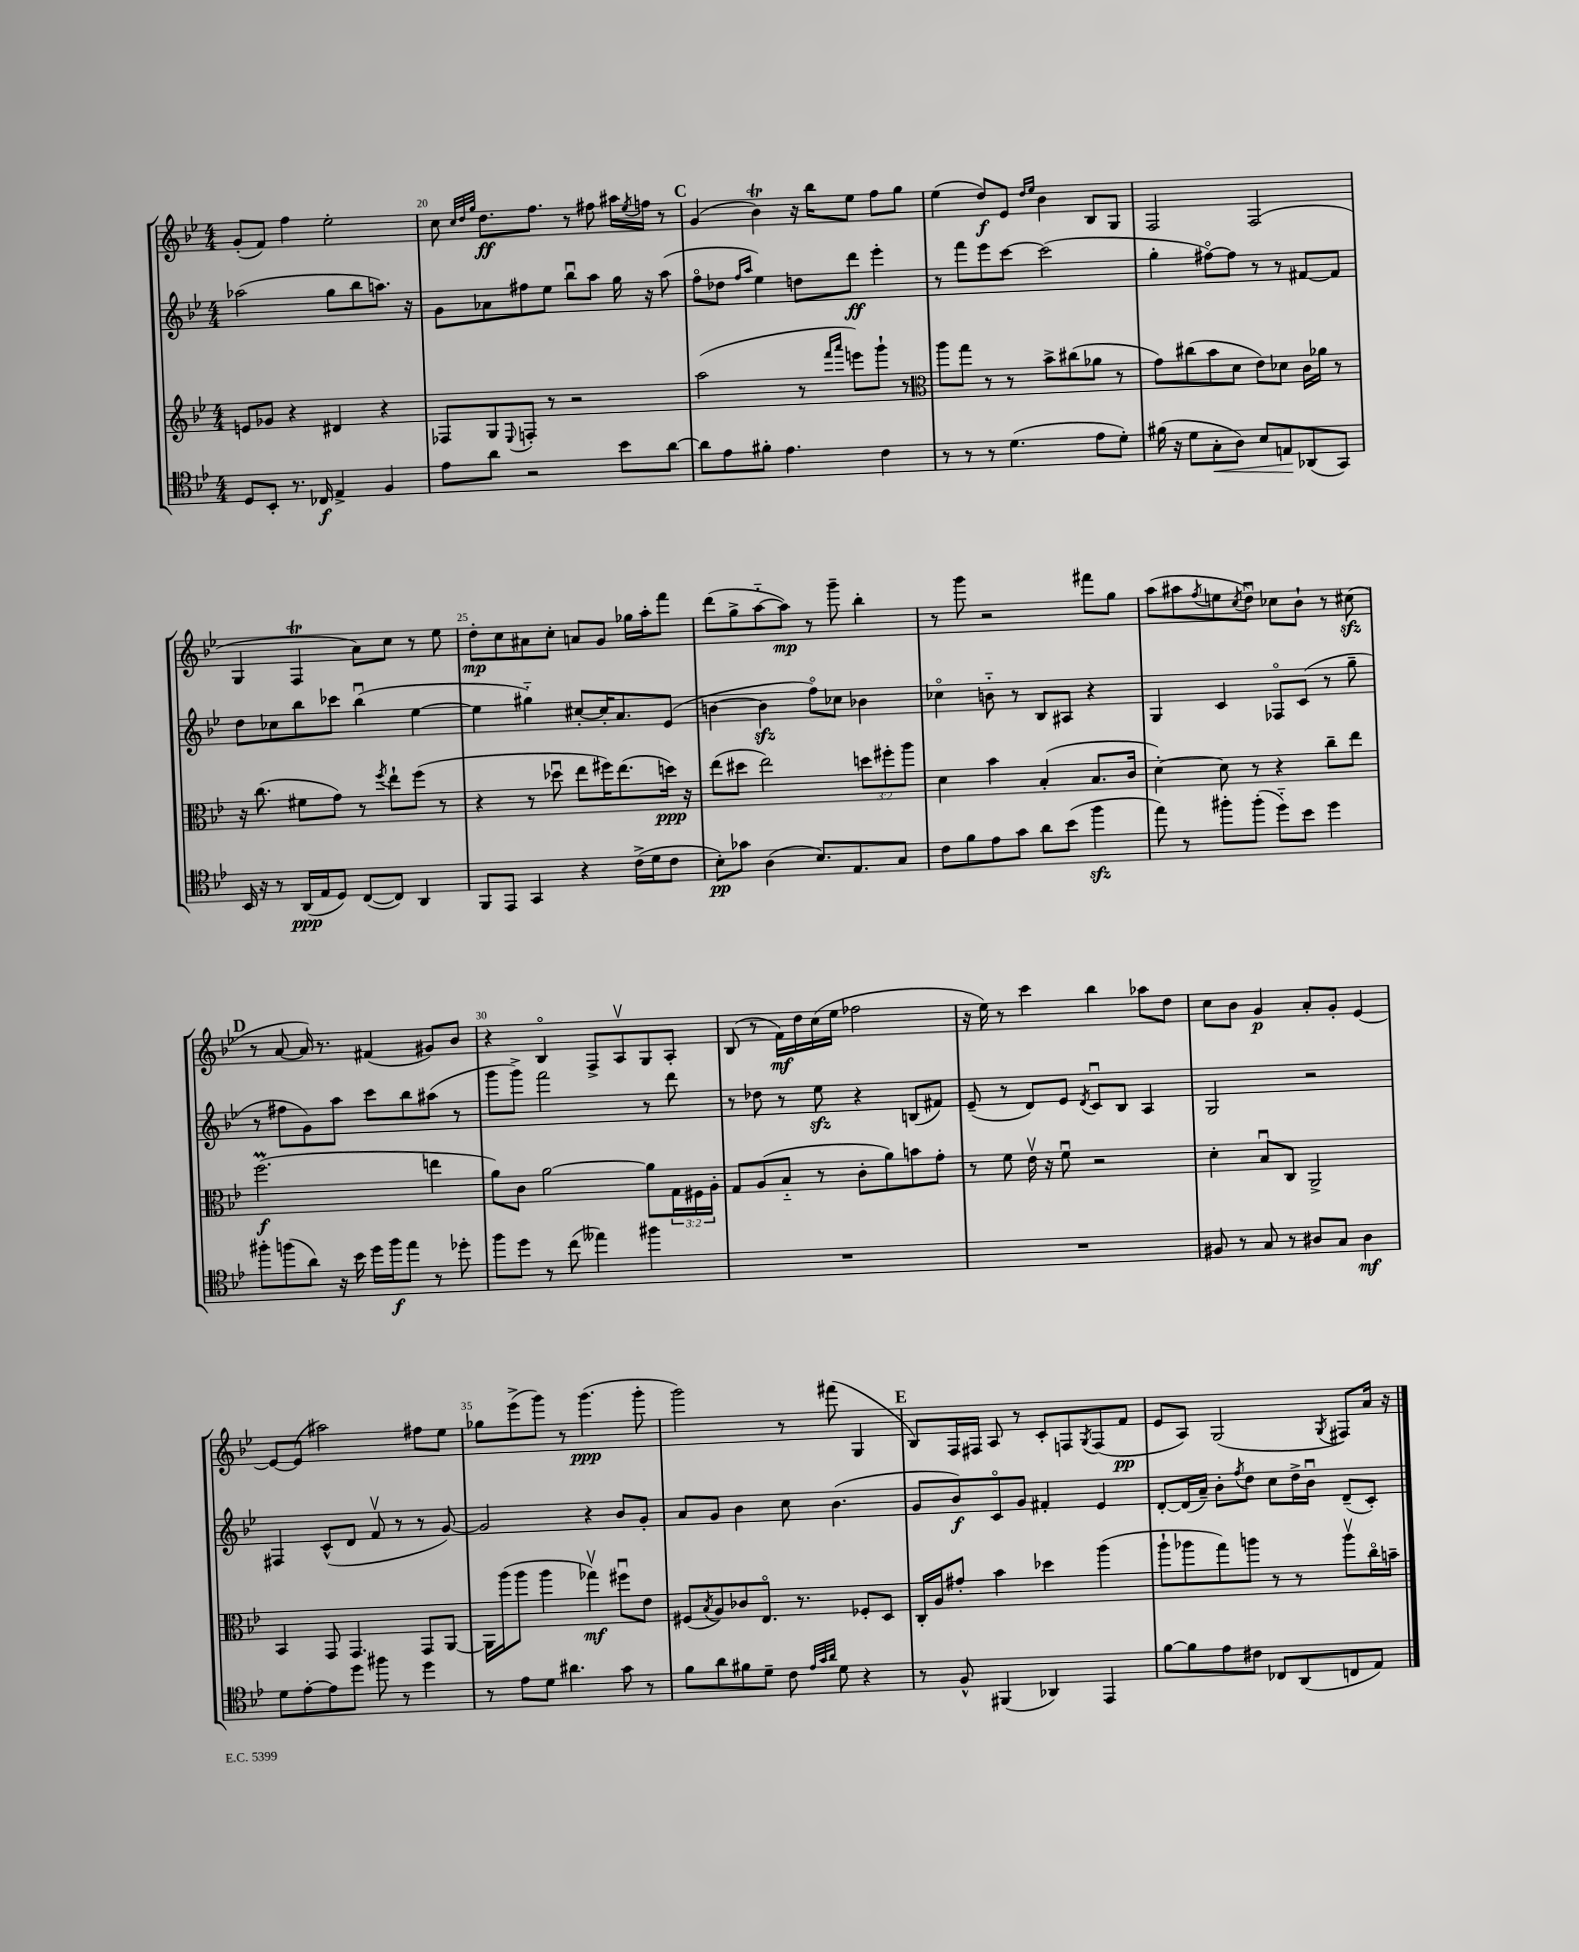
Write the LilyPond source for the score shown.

<<
\new StaffGroup <<
\new Staff = "s0" {
    \clef treble \key bes \major \numericTimeSignature \time 4/4
    g'8-.( f'8) f''4 ees''2-. |
    c''8 \grace { c''32 d''32 g''32 } d''8.\ff f''8. r8 fis''8 ais''16 \acciaccatura { ees''8 } f''16 r8 |
    \mark \markup { \bold "C" } g'4( bes'4\trill) r16 bes''16 ees''8 f''8 g''8 |
    ees''4( d''8\f) ees'8 \grace { d''16 ees''16 } bes'4 bes8 g8 |
    f2 f2( |
    g4 f4\trill a'8) c''8 r8 ees''8 |
    d''8-.\mp c''8 ais'8 c''8-. a'8 g'8 ges''16 a''16-. f'''8 |
    d'''8( g''8-> a''8~-_ a''8\mp) r8 g'''8-- bes''4-. |
    r8 g'''8 r2 fis'''8 g''8 |
    a''8( ais''8 \acciaccatura { f''8 } e''8 \acciaccatura { c''8 } d''8\downbow) ces''8 bes'8-! r8 cis''8\sfz( |
    \mark \markup { \bold "D" } r8 a'8~ a'16) r8. fis'4( gis'8) bes'8 |
    r4 bes4\flageolet f8-> a8\upbow g8 a8-. |
    bes8( r8 f'16\mf) d''16 c''16( ees''16 fes''2 |
    r16 ees''16) r8 c'''4 bes''4 aes''8 d''8 |
    c''8 bes'8 g'4\p a'8-. g'8-. ees'4~ |
    ees'8~ ees'8( ais''2) fis''8 ees''8 |
    ges''8 ees'''8->( g'''8) r8 g'''4.\ppp( g'''8-. |
    g'''2) r8 fis'''8( g4 |
    \mark \markup { \bold "E" } bes8) f16 fis16 a8 r8 c'8-. f8 \acciaccatura { g8 } f8( f'8\pp |
    ees'8 a8) g2( \acciaccatura { g8 } fis8) a'16 r16 \bar "|." |
}
\new Staff = "s1" {
    \clef treble \key bes \major \numericTimeSignature \time 4/4
    aes''2( g''8 bes''8 a''8.) r16 |
    g'8 aes'8 fis''8 ees''8 bes''8\downbow a''8 g''16 r16 a''8( |
    \mark \markup { \bold "C" } f''8\flageolet des''8 \grace { f''16 a''16 } ees''4) d''8 d'''8\ff ees'''4-. |
    r8 f'''8 ees'''8 c'''8~ c'''2( |
    g''4-. fis''8~\flageolet) fis''8 r8 r8 fis'8~ fis'8 |
    d''8 ces''8 bes''8 ces'''8 bes''4\downbow( ees''4~ |
    ees''4 gis''4-_) cis''8~-. cis''16-. a'8. ees'8( |
    b'4~ b'4\sfz f''8\flageolet) ces''8 bes'4 |
    ces''4\flageolet b'8-_ r8 bes8 ais8 r4 |
    g4 c'4 fes8\flageolet c'8( r8 g''8-- |
    \mark \markup { \bold "D" } r8 fis''8 g'8) a''8 c'''8 bes''8 ais''8( r8 |
    g'''8 g'''8->) f'''2 r8 d'''8 |
    r8 des''8 r8 ees''8\sfz r4 b8( fis'8) |
    ees'8--( r8 d'8) ees'8 \acciaccatura { d'8 } c'8\downbow bes8 a4 |
    g2 r2 |
    fis4 c'8-^( d'8 f'8\upbow r8 r8 g'8~) |
    g'2 r4 bes'8 g'8-. |
    a'8 g'8 bes'4 c''8 bes'4.( |
    \mark \markup { \bold "E" } g'8 bes'8\f) c'8\flageolet g'8 fis'4-. ees'4 |
    d'8~-. d'16( a'16--) bes'8-. \acciaccatura { f''8 } d''8 c''8 d''16-> bes'16\downbow d'8--( c'8-.) \bar "|." |
}
\new Staff = "s2" {
    \clef treble \key bes \major \numericTimeSignature \time 4/4 \override Staff.TupletNumber.text = #tuplet-number::calc-fraction-text
    e'8 ges'8 r4 dis'4 r4 |
    fes8 g8 \appoggiatura { ees8 } f8-. r8 r2 |
    \mark \markup { \bold "C" } a''2( r8 \grace { f'''16 a'''16 } e'''8) g'''8-! r8 |
    \clef alto a''8 g''8 r8 r8 bes'8-> cis''8( aes'8 r8 |
    g'8) cis''8( bes'8 d'8 ees'8) des'8 c'16 aes'16 r8 |
    r16 c''8.( fis'8 g'8) r8 \acciaccatura { f''8 } ees''8-! f''8( r8 |
    r4 r8 des''8\downbow ees''8 fis''16) ees''8.( d''16\ppp) r16 |
    ees''8( dis''8 ees''2) \tuplet 3/2 { d''8 fis''8-. a''8 } |
    d'4 bes'4 bes4-.( bes8. c'16 |
    d'4~-.) d'8 r8 r4 c''8-- ees''8 |
    \mark \markup { \bold "D" } f''2.\prall\f( e''4 |
    a'8) c'8 a'2~ a'8 \tuplet 3/2 { g16 fis16 a16-. } |
    g8 a8( bes8-_ r8 c'8-. a'8) b'8 g'8-. |
    r8 f'8 ees'16\upbow r16 f'8\downbow r2 |
    d'4-. bes8\downbow c8 a,2-> |
    bes,4 g,8 g,4. g,8 a,8~ |
    a,16 a''16( a''8 a''4 ges''4\upbow\mf) fis''8\downbow ees'8 |
    fis8( \acciaccatura { bes8 } a8) ces'8 ees8.\flageolet r8. fes8-. d8 |
    \mark \markup { \bold "E" } c16-. a16 gis'8-. bes'4 des''4 a''4( |
    a''8-! aes''8 g''8) a''8 r8 r8 a''8\upbow c''16\flageolet b'16-- \bar "|." |
}
\new Staff = "s3" {
    \clef tenor \key bes \major \numericTimeSignature \time 4/4
    d8 bes,8-. r8. ces16\f ees4-> f4 |
    ees'8 a'8 r2 bes'8 a'8~ |
    \mark \markup { \bold "C" } a'8 ees'8 fis'8-. ees'4. c'4 |
    r8 r8 r8 d'4.( ees'8 d'8-.) |
    fis'16( r16 d'8 g8-.\< a8) bes8 e8\! aes,8( g,8) |
    bes,16 r16 r8 a,16\ppp( ees16 d8) c8~( c8) a,4 |
    f,8 ees,8 g,4 r4 c'16->( d'16 c'8 |
    bes8-.\pp) ges'8 a4( bes8.) ees8. g8 |
    c'8 f'8 ees'8 g'8 a'8 bes'8( f''4\sfz |
    ees''8) r8 fis''8-. fis''8-.( d''8-_) bes'8 d''4 |
    \mark \markup { \bold "D" } fis''8-. f''8( a'8) r16 bes'16 d''16 f''16\f ees''8 r8 des''8-. |
    f''8 d''8 r8 c''8( eeses''4) fis''4 |
    R1 |
    R1 |
    fis8 r8 g8 r8 ais8 g8 ais4\mf |
    d'8 ees'8~-. ees'8 d''8 fis''8 r8 d''4 |
    r8 ees'8 d'8 ais'4. g'8 r8 |
    f'8 a'8 fis'8 d'8-- c'8 \grace { ees'32 g'32 a'32 } d'8 r4 |
    \mark \markup { \bold "E" } r8 f8-^ fis,4( aes,4) ees,4 |
    f'8~ f'8 ees'8 cis'8 ces8 a,8( c8 ees8) \bar "|." |
}
>>
>>
\layout { \context { \Score currentBarNumber = #19 \override BarNumber.break-visibility = ##(#f #t #t) barNumberVisibility = #(every-nth-bar-number-visible 5) } }
